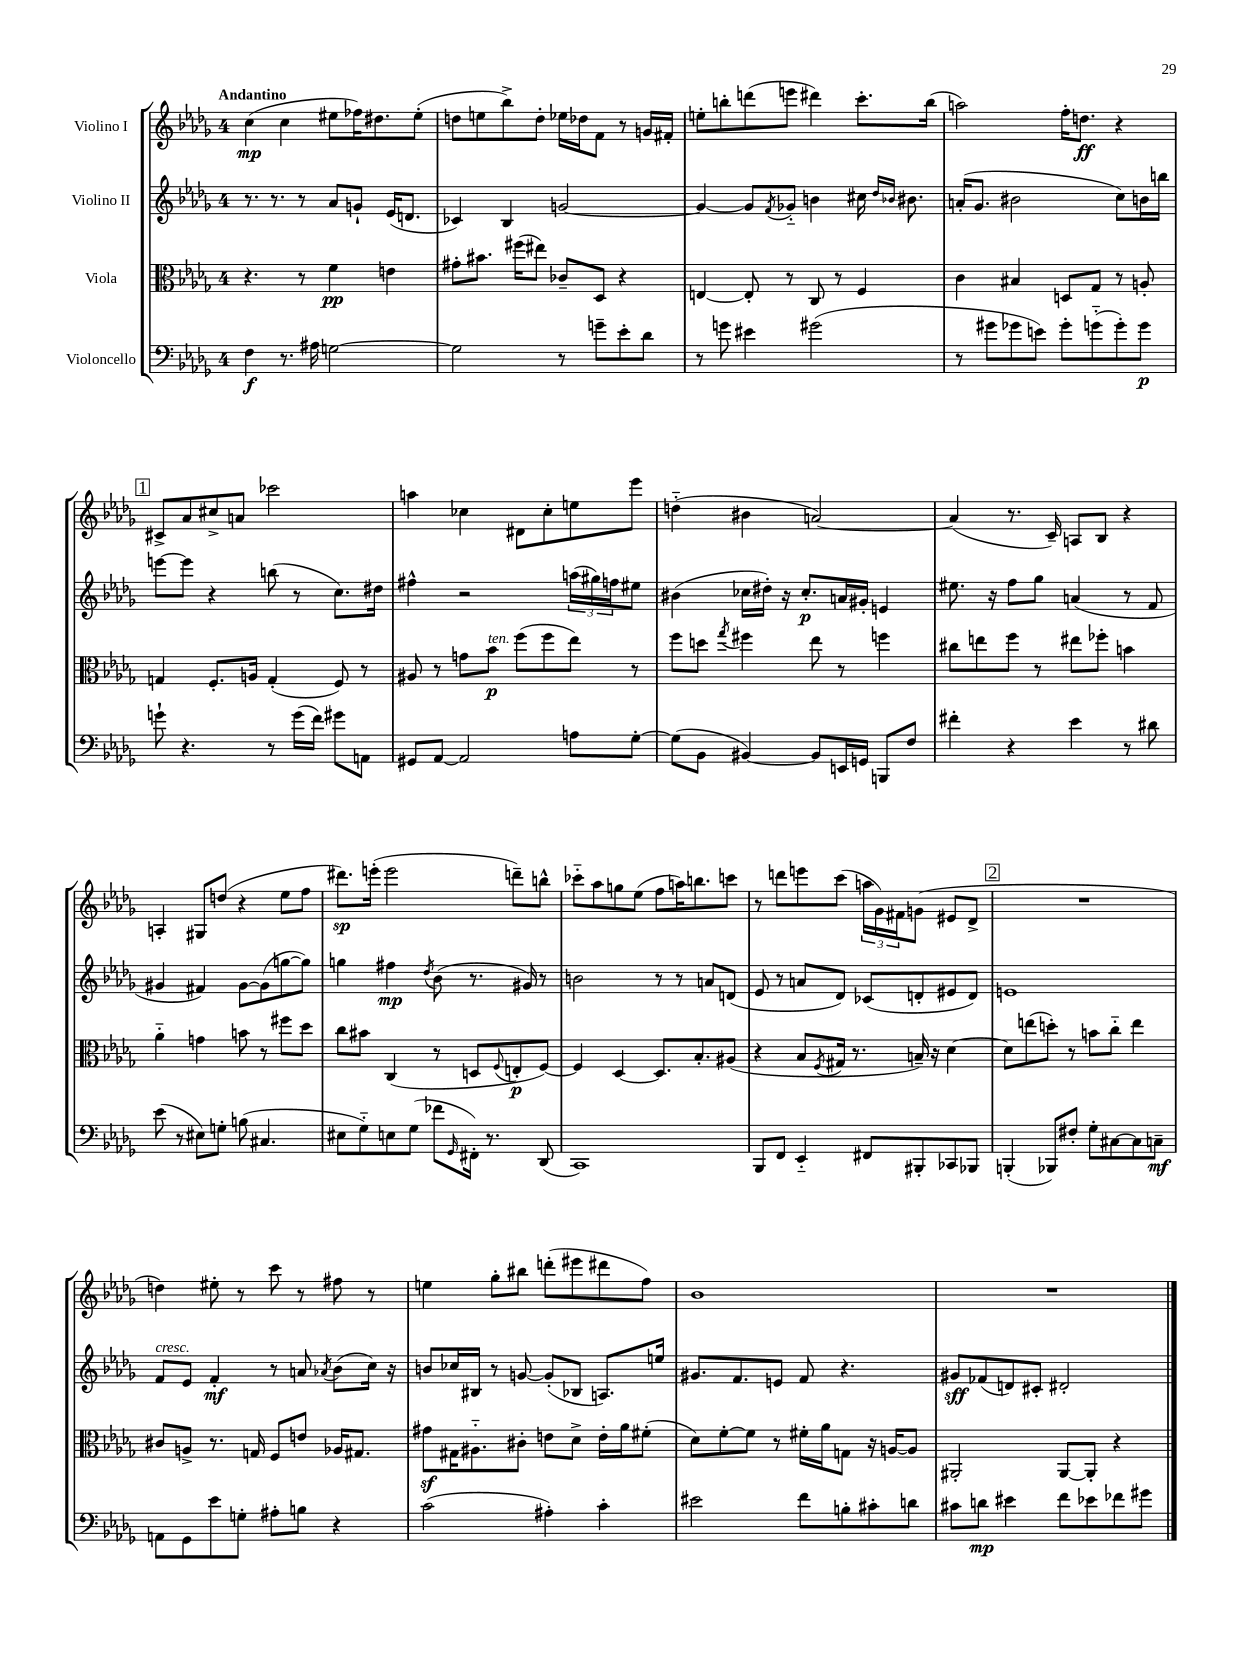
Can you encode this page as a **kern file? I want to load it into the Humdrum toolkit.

**kern	**dynam	**kern	**dynam	**kern	**dynam	**kern	**dynam
*part4	*part4	*part3	*part3	*part2	*part2	*part1	*part1
*staff4	*staff4	*staff3	*staff3	*staff2	*staff2	*staff1	*staff1
*I"Violoncello	*	*I"Viola	*	*I"Violino II	*	*I"Violino I	*
*clefF4	*	*clefC3	*	*clefG2	*	*clefG2	*
*k[b-e-a-d-g-]	*	*k[b-e-a-d-g-]	*	*k[b-e-a-d-g-]	*	*k[b-e-a-d-g-]	*
*M4/4	*	*M4/4	*	*M4/4	*	*M4/4	*
=1	=1	=1	=1	=1	=1	=1	=1
!	!	!	!	!	!	!LO:TX:a:B:t=Andantino	!
4F\	f	4.r	.	8.r	.	(4cc\	mp
.	.	.	.	8.r	.	.	.
8.r	.	.	.	.	.	4cc\	.
.	.	8r	.	8r	.	.	.
16A#X\	.	.	.	.	.	.	.
[2Gn\	.	4f\	pp	8a-/L	.	8ee#X\L	.
.	.	.	.	8gn`/J	.	16ff-X\K)	.
.	.	.	.	.	.	8.dd#X\	.
.	.	4en\	.	(16e-/KL	.	.	.
.	.	.	.	8.dn/J	.	.	.
.	.	.	.	.	.	(8ee#'\J	.
=2	=2	=2	=2	=2	=2	=2	=2
2G\]	.	8g#X'\L	.	4c-X/)	.	8ddn\L	.
.	.	8.b#X\J	.	.	.	8een\	.
.	.	.	.	4B-/	.	8bb-^\)	.
.	.	(16ff#X\KL	.	.	.	.	.
.	.	8ee#X\J)	.	.	.	8dd'\J	.
8r	.	8c-X~/L	.	[2gn/	.	16ee-X\LL	.
.	.	.	.	.	.	16dd-X\J	.
8gn~\L	.	8D-/J	.	.	.	8f\J	.
8e-'\	.	4r	.	.	.	8r	.
8d-\J	.	.	.	.	.	16gn/LL	.
.	.	.	.	.	.	16f#X'/JJ	.
=3	=3	=3	=3	=3	=3	=3	=3
8r	.	[4En/	.	4g/_	.	8een'\L	.
8gn\	.	.	.	.	.	8bbn'\	.
4e#X\	.	8E'/]	.	8g/L]	.	(8dddn\	.
.	.	.	.	8qf/	.	.	.
.	.	8r	.	8g-X/J	.	8eeen\J	.
(2g#X\	.	8C/	.	4bn\	.	4ddd#X\)	.
.	.	8r	.	.	.	.	.
.	.	4F/	.	16cc#X\	.	8.ccc'\L	.
.	.	.	.	16qqdd-/LL	.	.	.
.	.	.	.	16qqb-X/JJ	.	.	.
.	.	.	.	8.b#X\	.	.	.
.	.	.	.	.	.	(16bb\Jk	.
=4	=4	=4	=4	=4	=4	=4	=4
8r	.	4c\	.	(16an'/KL	.	2aan\)	.
.	.	.	.	8.g-/J	.	.	.
8g#X\L	.	.	.	.	.	.	.
8g-X\	.	4B#X/	.	2b#X\	.	.	.
8en\J)	.	.	.	.	.	.	.
8g-'\L	.	8Dn/L	.	.	.	16ff'\KL	.
.	.	.	.	.	.	8.ddn\J	ff
(8gn\	.	8G-/J	.	.	.	.	.
8g'\)	.	8r	.	8cc\L)	.	4r	.
8g\J	p	8An'/	.	16bn\L	.	.	.
.	.	.	.	16bbn\JJ	.	.	.
!!LO:LB:g=z
!!LO:REH:place=s1:t=1
=5	=5	=5	=5	=5	=5	=5	=5
8gn`\	.	4Gn/	.	[8eeen\L	.	8c#X^/L	.
4.r	.	.	.	8eee\J]	.	8a-/	.
.	.	8.F'/L	.	4r	.	8cc#X^/	.
.	.	.	.	.	.	8an/J	.
.	.	16An/Jk	.	.	.	.	.
8r	.	(4G'/	.	(8bbn\	.	2ccc-X\	.
(16g\LL	.	.	.	8r	.	.	.
16f\JJ)	.	.	.	.	.	.	.
8g#X\L	.	8F/)	.	8.cc\L)	.	.	.
8AAn\J	.	8r	.	.	.	.	.
.	.	.	.	16dd#X\Jk	.	.	.
=6	=6	=6	=6	=6	=6	=6	=6
8GG#X/L	.	8A#X/	.	4ff#X^^\	.	4aan\	.
[8AA-/J	.	8r	.	.	.	.	.
2AA-/]	.	8gn\L	.	2r	.	4cc-X\	.
!	!	!LO:TX:a:i:t=ten.	!	!	!	!	!
.	.	8b-\J	p	.	.	.	.
.	.	(8ff\L	.	.	.	8d#X\L	.
.	.	8ff\	.	.	.	8cc-'\	.
8An\L	.	8ee-\J)	.	(24aan\LL	.	8een\	.
.	.	.	.	24gg#X\)	.	.	.
.	.	.	.	24ffn\J	.	.	.
[8G-'\J	.	8r	.	8ee#X\J	.	8eee-\J	.
=7	=7	=7	=7	=7	=7	=7	=7
(8G-\L]	.	8ff\L	.	(4b#X\	.	(4ddn\	.
8BB-\J	.	8ddn\J	.	.	.	.	.
.	.	8qgg-/	.	.	.	.	.
[4BB#X/)	.	4ff#X\	.	16cc-X\LL	.	4b#X\	.
.	.	.	.	16dd#X'\JJ)	.	.	.
.	.	.	.	16r	.	.	.
.	.	.	.	8.cc-'/L	p	.	.
8BB#/L]	.	8ee-\	.	.	.	[2an/)	.
16EEn/L	.	8r	.	16an/L	.	.	.
16GGn/JJ	.	.	.	16g#X'/JJ	.	.	.
8BBBn/L	.	4ffn\	.	4en/	.	.	.
8F/J	.	.	.	.	.	.	.
=8	=8	=8	=8	=8	=8	=8	=8
4f#X'\	.	8cc#X\L	.	8.ee#X\	.	(4a/]	.
.	.	8een\	.	.	.	.	.
.	.	.	.	16r	.	.	.
4r	.	8ff\J	.	8ff\L	.	8.r	.
.	.	8r	.	8gg-\J	.	.	.
.	.	.	.	.	.	16c~/)	.
4e-\	.	8ee#X\L	.	(4an/	.	8An/L	.
.	.	8ff-X'\J	.	.	.	8B-/J	.
8r	.	4bn\	.	8r	.	4r	.
8d#X\	.	.	.	8f/	.	.	.
!!LO:LB:g=z
=9	=9	=9	=9	=9	=9	=9	=9
(8e-\	.	4a-\	.	4g#X/	.	4An'/	.
8r	.	.	.	.	.	.	.
8E#X\L)	.	4gn\	.	4f#X/)	.	8G#X/L	.
8Gn'\J	.	.	.	.	.	(8ddn/J	.
(8Bn\	.	8bn\	.	[8g#\L	.	4r	.
4.C#X/	.	8r	.	(8g#\]	.	.	.
.	.	8ff#X\L	.	[8ggn\	.	8ee-\L	.
.	.	8dd-\J	.	8gg\J])	.	8ff\J	.
=10	=10	=10	=10	=10	=10	=10	=10
8E#X\L	.	8cc\L	.	4ggn\	.	8.ddd#X\L)	sp
8G-\)	.	8b#X\J	.	.	.	.	.
.	.	.	.	.	.	(16eeen'\Jk	.
8En\	.	(4C/	.	4ff#X\	mp	2eee\	.
(8G-\J	.	.	.	.	.	.	.
.	.	.	.	8qdd-/	.	.	.
8f-X\L	.	8r	.	(8b-\	.	.	.
16qqGG-/	.	.	.	.	.	.	.
16FF#X'\Jk)	.	8Dn/L	.	8.r	.	.	.
8.r	.	.	.	.	.	.	.
.	.	8qqF/	.	.	.	.	.
.	.	8En'/	p	.	.	8dddn~\L)	.
.	.	.	.	16g#X/)	.	.	.
(8DD-/	.	[8F/J)	.	8r	.	8bbn^^\J	.
=11	=11	=11	=11	=11	=11	=11	=11
1CC)	.	4F/]	.	2bn\	.	8ccc-X\L	.
.	.	.	.	.	.	8aa-\	.
.	.	[4D-/	.	.	.	8ggn\	.
.	.	.	.	.	.	(8ee-\J	.
.	.	8.D-/L]	.	8r	.	8ff\L	.
.	.	.	.	8r	.	16aan\K)	.
.	.	8.B-'/	.	.	.	8.bbn\	.
.	.	.	.	8an/L	.	.	.
.	.	(8A#X/J	.	(8dn/J	.	8cccn\J	.
=12	=12	=12	=12	=12	=12	=12	=12
8BBB-/L	.	4r	.	8e-/	.	8r	.
8FF/J	.	.	.	8r	.	8dddn\L	.
4EE-/	.	8B-/L	.	8an/L	.	8eeen\	.
.	.	8qF/	.	.	.	.	.
.	.	16G#X/Jk	.	8d-/J)	.	(8ccc\J	.
.	.	8.r	.	.	.	.	.
8FF#X/L	.	.	.	(8c-X/L	.	24aan\LL	.
.	.	.	.	.	.	24g-\)	.
.	.	.	.	.	.	24f#X\J	.
8BBB#X'/	.	16Bn~/)	.	8dn'/	.	(8gn\J	.
.	.	16r	.	.	.	.	.
8CC-X/	.	[4d-\	.	8e#X/	.	8e#X/L	.
8BBB-X/J	.	.	.	8d/J)	.	8d-^/J	.
!!LO:REH:place=s1:t=2
=13	=13	=13	=13	=13	=13	=13	=13
(4BBBn'/	.	8d-\L]	.	1en	.	1r	.
.	.	(8een\	.	.	.	.	.
8BBB-X/L)	.	8ddn'\J)	.	.	.	.	.
8F#X'/J	.	8r	.	.	.	.	.
8G-'\L	.	8bn\L	.	.	.	.	.
[8C#X\	.	8cc\J	.	.	.	.	.
8C#\]	.	4ee\	.	.	.	.	.
8Cn~\J	mf	.	.	.	.	.	.
!!LO:LB:g=z
=14	=14	=14	=14	=14	=14	=14	=14
!	!	!	!	!LO:TX:a:i:t=cresc.	!	!	!
8AAn\L	.	8c#X/L	.	8f/L	.	4ddn\)	.
8GG-\	.	8An^/J	.	8e-/J	.	.	.
8e-\	.	8.r	.	4f'/	mf	8ee#X'\	.
8Gn'\J	.	.	.	.	.	8r	.
.	.	16Gn/	.	.	.	.	.
8A#X'\L	.	8F/L	.	8r	.	8ccc\	.
8Bn\J	.	8en/J	.	8an/	.	8r	.
.	.	.	.	8qa-X/	.	.	.
4r	.	16A-X/KL	.	(8b-\L	.	8ff#X\	.
.	.	8.G#X/J	.	.	.	.	.
.	.	.	.	16cc\Jk)	.	8r	.
.	.	.	.	16r	.	.	.
=15	=15	=15	=15	=15	=15	=15	=15
(2c\	.	8g#Xz\L	.	8bn/L	.	4een\	.
.	.	16G#X\K	.	16cc-X/L	.	.	.
.	.	8.A#X\	.	16B#X/JJ	.	.	.
.	.	.	.	8r	.	8gg-'\L	.
.	.	8c#X'\J	.	[8gn/	.	8bb#X\J	.
4A#X'\)	.	8en\L	.	(8g'/L]	.	(8dddn'\L	.
.	.	8d-^\J	.	8B-X/J	.	8eee#X\	.
4c'\	.	16e'\LL	.	8.An/L)	.	8ddd#X\	.
.	.	16a-\J	.	.	.	.	.
.	.	(8f#X'\J	.	.	.	8ff\J)	.
.	.	.	.	16een/Jk	.	.	.
=16	=16	=16	=16	=16	=16	=16	=16
2e#X\	.	8d-\L)	.	8.g#X/L	.	1b-	.
.	.	[8f'\	.	.	.	.	.
.	.	.	.	8.f/	.	.	.
.	.	8f\J]	.	.	.	.	.
.	.	8r	.	8en/J	.	.	.
8f\L	.	16f#X'\LL	.	8f/	.	.	.
.	.	16a-\J	.	.	.	.	.
8Bn'\	.	8Gn\J	.	4.r	.	.	.
8c#X'\	.	16r	.	.	.	.	.
.	.	[16An/KL	.	.	.	.	.
8dn\J	.	8A/J]	.	.	.	.	.
=17	=17	=17	=17	=17	=17	=17	=17
8c#X\L	.	2AA#X'/	.	8g#X/L	sff	1r	.
8dn\J	mp	.	.	(8f-X/	.	.	.
4e#X\	.	.	.	8dn/)	.	.	.
.	.	.	.	8c#X'/J	.	.	.
8f\L	.	[8AA#/L	.	2d#X'/	.	.	.
8e-X\	.	8AA#'/J]	.	.	.	.	.
8f-X\	.	4r	.	.	.	.	.
8g#X\J	.	.	.	.	.	.	.
==	==	==	==	==	==	==	==
*-	*-	*-	*-	*-	*-	*-	*-
